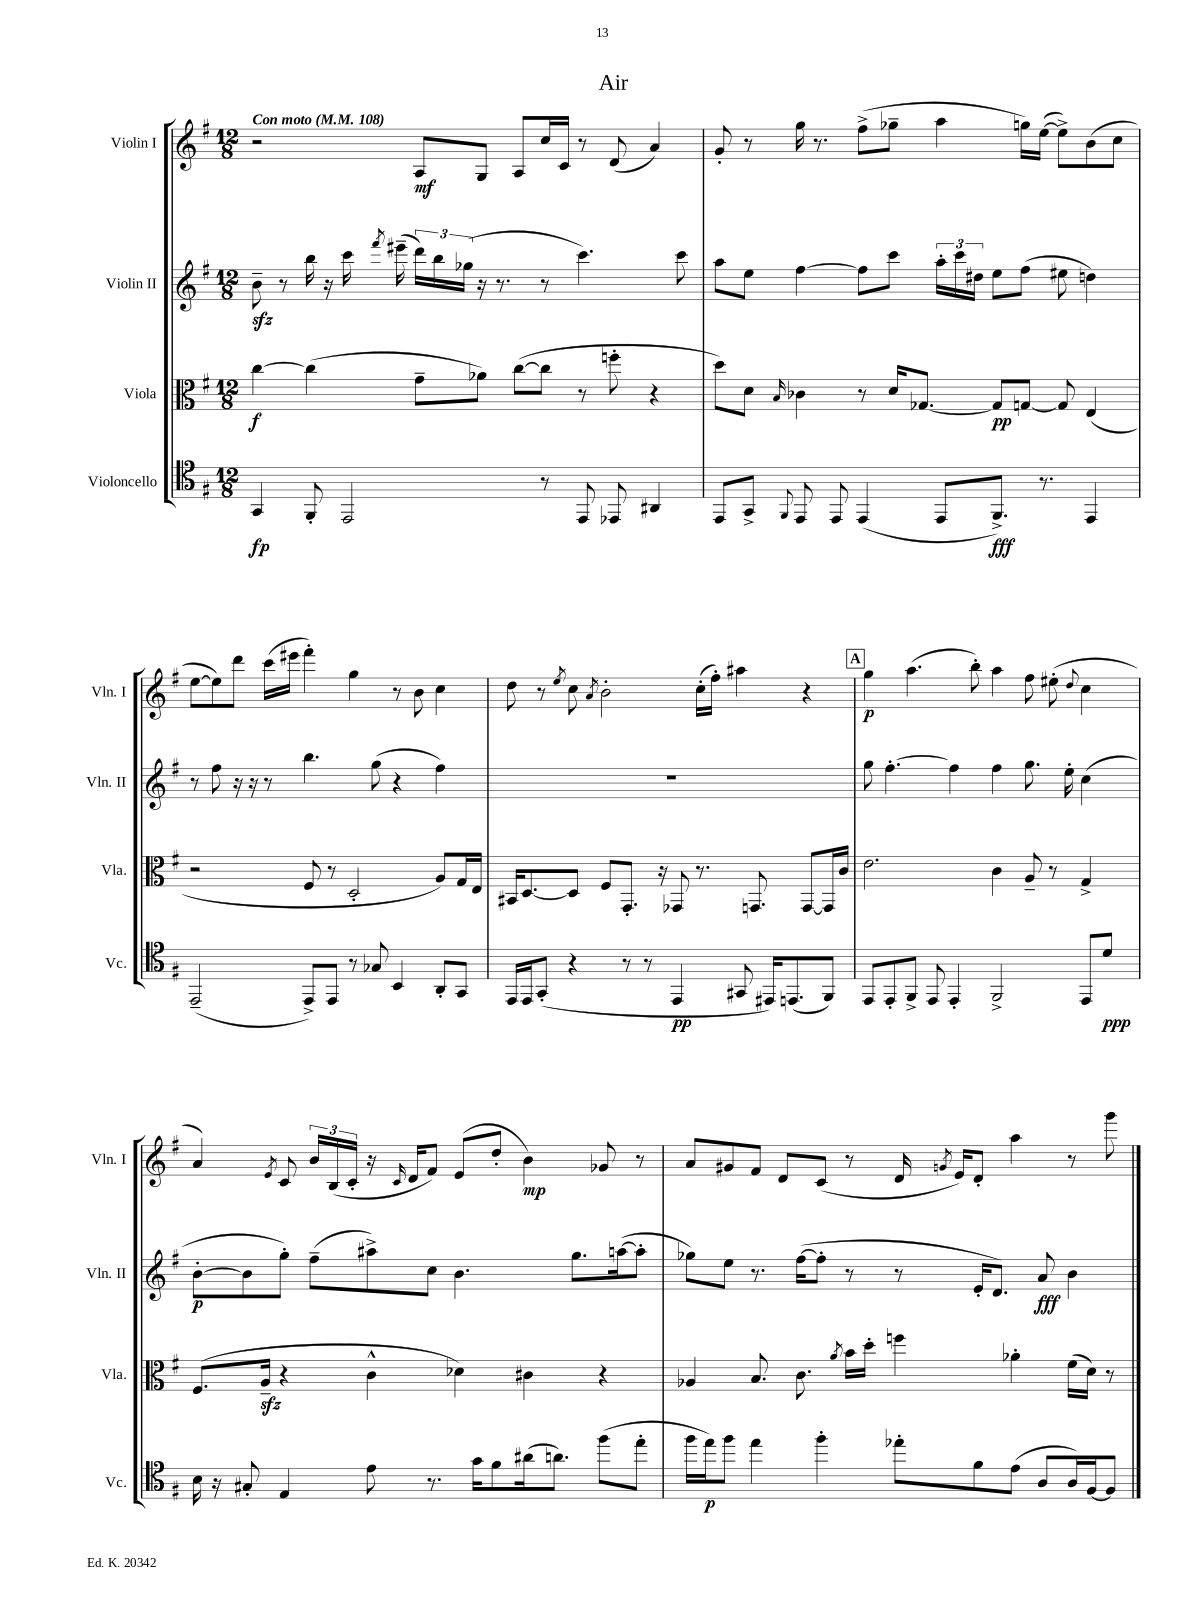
\header { title = "Air" }
<<
\new StaffGroup <<
\new Staff = "s0" \with { instrumentName = "Violin I" shortInstrumentName = "Vln. I" } {
    \clef treble \key g \major \numericTimeSignature \time 12/8 \tempo "Con moto" 4 = 108
    \autoBeamOff r2 a8[\mf g8] a8[ c''16 c'16] r8 d'8( a'4) |
    g'8-. r8 g''16 r8. fis''8[->( ges''8]-- a''4 g''16[) e''16]~( e''8[->) b'8( c''8] |
    e''8[~ e''8) d'''8] c'''16[( eis'''16] fis'''4-.) g''4 r8 b'8 c''4 |
    d''8 r8 \acciaccatura { e''8 } c''8 \acciaccatura { a'8 } b'2-. c''16[-.( fis''16]-.) ais''4 r4 |
    \mark \markup { \box "A" } g''4\p a''4.( b''8-.) a''4 fis''8 eis''8-.( \appoggiatura { d''8 } c''4 |
    a'4) \acciaccatura { e'8 } c'8 \tuplet 3/2 { b'16[ b16( c'16]-. } r16 \grace { c'16 } d'16[ fis'8]) e'8[( d''8]-. b'4\mp) ges'8 r8 |
    a'8[ gis'8 fis'8] d'8[ c'8]( r8 d'16 \acciaccatura { g'8 } e'16[) d'8]-. a''4 r8 g'''8 \bar "|." |
}
\new Staff = "s1" \with { instrumentName = "Violin II" shortInstrumentName = "Vln. II" } {
    \clef treble \key g \major \numericTimeSignature \time 12/8
    \autoBeamOff b'8--\sfz r8 b''16 r16 c'''16 \acciaccatura { fis'''8 } eis'''16--( \tuplet 3/2 { d'''16[) b''16 ges''16]( } r16 r8. r8 c'''4.) c'''8 |
    a''8[ e''8] fis''4~ fis''8[ c'''8] \tuplet 3/2 { a''16[-. c'''16 dis''16] } e''8[ fis''8]( eis''8 d''4) |
    r8 fis''8 r16 r16 r8 b''4. g''8( r4 fis''4) |
    R1. |
    \mark \markup { \box "A" } g''8 fis''4.~-. fis''4 fis''4 g''8. e''16-. c''4( |
    b'8[~-.\p b'8 g''8]-.) fis''8[--( ais''8->) c''8] b'4. g''8.[ a''16~( a''8]-. |
    ges''8[) e''8] r8. fis''16[~( fis''8]-. r8 r8 e'16[-. d'8.]) a'8\fff b'4 \bar "|." |
}
\new Staff = "s2" \with { instrumentName = "Viola" shortInstrumentName = "Vla." } {
    \clef alto \key g \major \numericTimeSignature \time 12/8
    \autoBeamOff c''4~\f c''4( g'8[-- aes'8]) c''8[~( c''8] r8 f''8-. r4 |
    d''8[) d'8] \grace { b16 } ces'4 r8 d'16[ ges8.]~ ges8[\pp g8]~ g8 e4( |
    r2 fis8 r8 d2-. a8[) g16 e16] |
    bis,16[ d8.~ d8] fis8[ g,8.]-. r16 ges,8 r8. g,8. g,8[~ g,16 c'16] |
    \mark \markup { \box "A" } e'2. c'4 a8-- r8 g4-> |
    fis8.[( a16]--\sfz r4 c'4-^ des'4) cis'4 r4 |
    aes4 b8. c'8. \acciaccatura { a'8 } b'16[ d''16]-. f''4 aes'4-. fis'16[( d'16]) r8 \bar "|." |
}
\new Staff = "s3" \with { instrumentName = "Violoncello" shortInstrumentName = "Vc." } {
    \clef tenor \key g \major \numericTimeSignature \time 12/8
    \autoBeamOff g,4\fp fis,8-. e,2 r8 e,8 ees,8 ais,4 |
    e,8[ g,8]-> \appoggiatura { fis,8 } e,8 e,8 e,4( e,8[ fis,8.]->\fff) r8. e,4 |
    e,2--( e,8[->) e,8] r8 ges8 b,4 a,8[-. g,8] |
    e,16[ e,16 g,8]-.( r4 r8 r8 e,4\pp gis,8 eis,16[) e,8.( fis,8]) |
    \mark \markup { \box "A" } e,8[ e,8-. fis,8]-> e,8 e,4-. fis,2-> e,8[ d'8]\ppp |
    b16 r16 gis8-. e4 e'8 r8. g'16[ fis'8 ais'16( a'8.]) fis''8[( e''8]-. |
    fis''16[ e''16\p) fis''8] e''4 fis''4-. ees''8[-. fis'8 e'8]( a8[ a16) fis16~ fis8] \bar "|." |
}
>>
>>
\layout { \context { \Score \remove "Bar_number_engraver" } }
